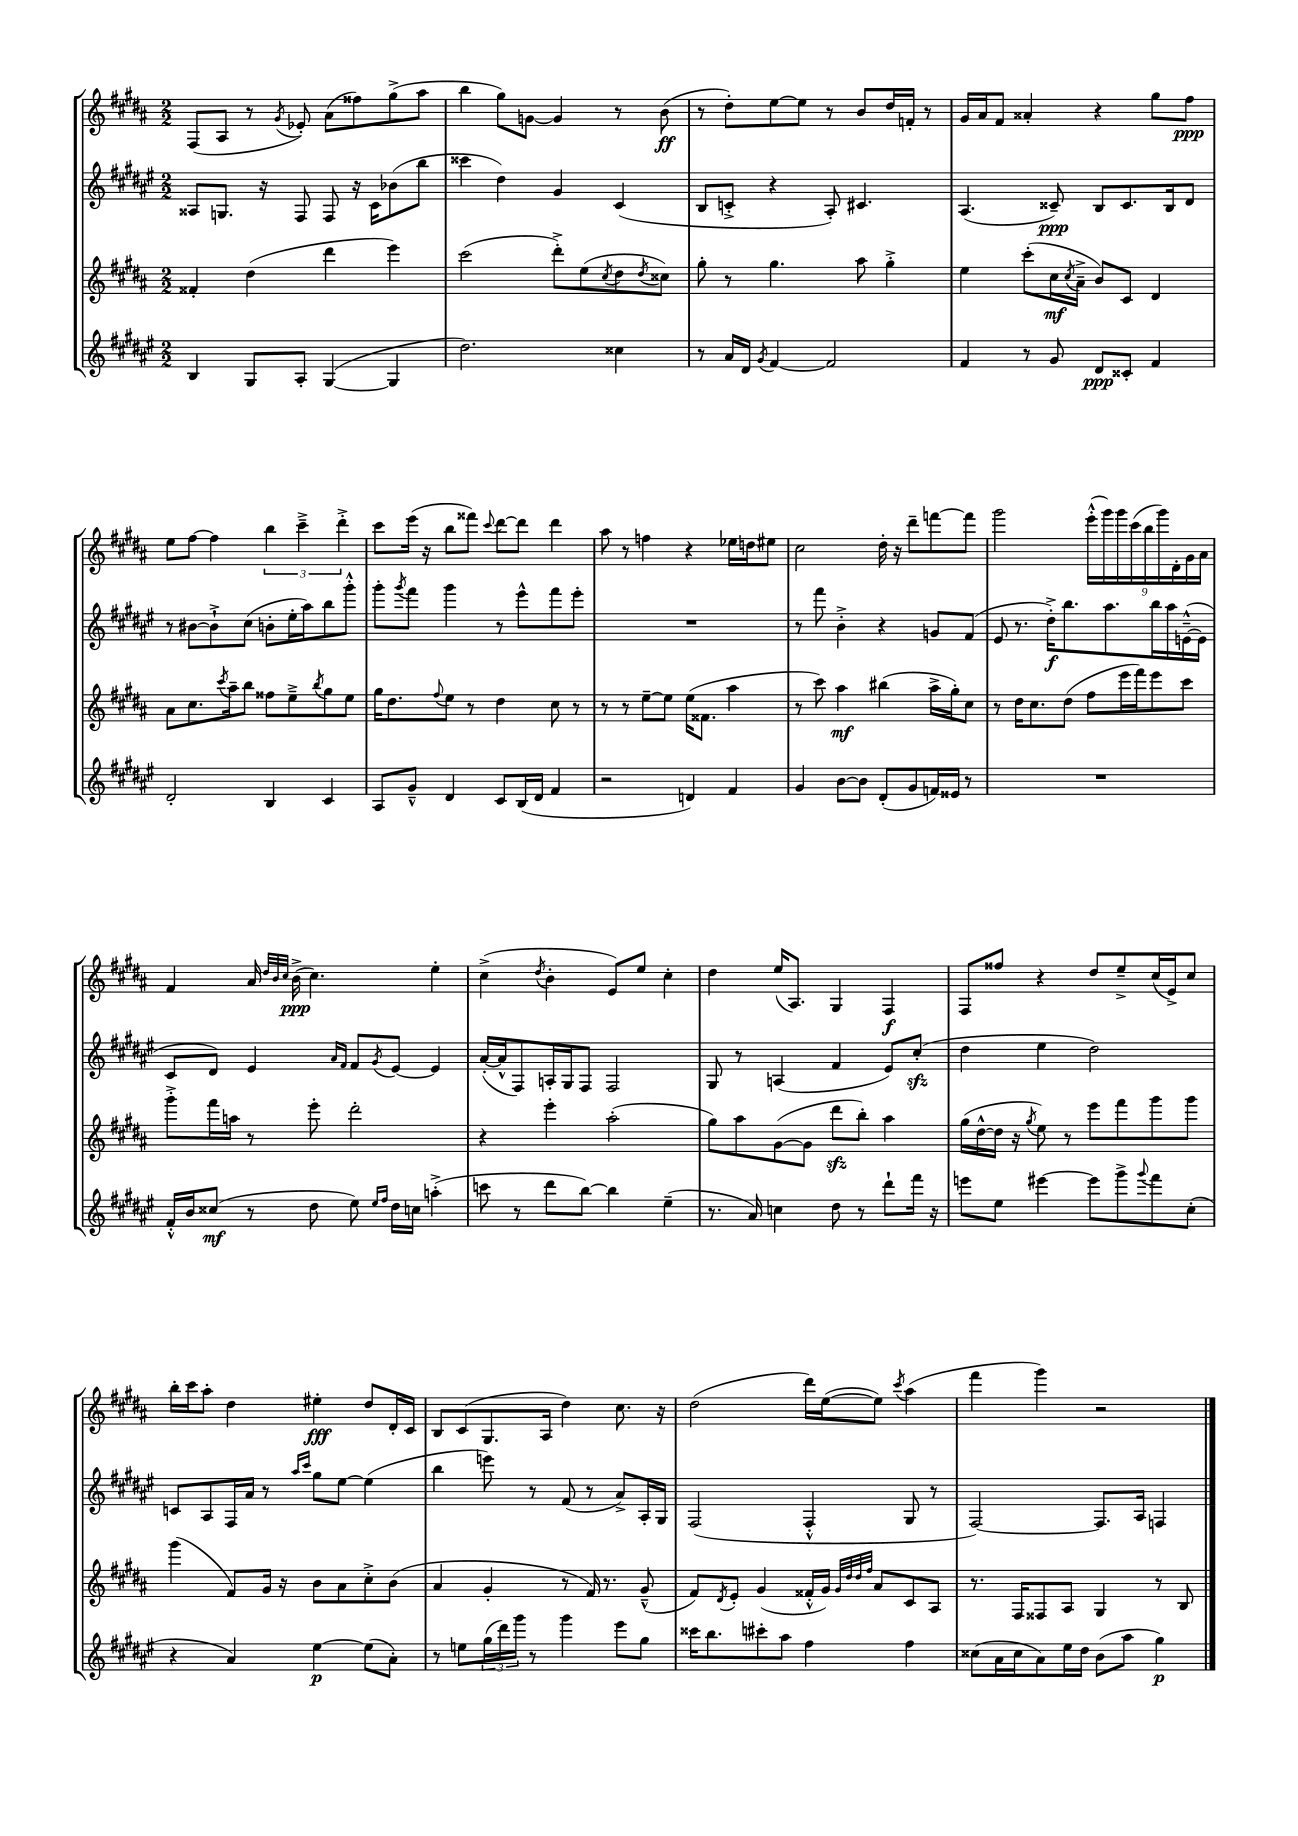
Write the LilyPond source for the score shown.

<<
\new StaffGroup <<
\new Staff = "s0" {
    \clef treble \key b \major \numericTimeSignature \time 2/2
    fis8( ais8 r8 \acciaccatura { gis'8 } ees'8-.) ais'8( fisis''8) gis''8->( ais''8 |
    b''4 gis''8) g'8~ g'4 r8 b'8\ff( |
    r8 dis''8-.) e''8~ e''8 r8 b'8 dis''16 f'16-. r8 |
    gis'16 ais'16 fis'8 aisis'4-. r4 gis''8 fis''8\ppp |
    e''8 fis''8~ fis''4 \tuplet 3/2 { b''4 cis'''4---> dis'''4-.-> } |
    cis'''8 e'''16( r16 b''8 fisis'''8) \appoggiatura { cis'''8 } dis'''8~ dis'''8 dis'''4 |
    ais''8 r8 f''4 r4 ees''16 d''16 eis''8 |
    cis''2 dis''16-. r16 dis'''8-- f'''8~ f'''8 |
    gis'''2 \tuplet 9/8 { e'''16-.-^( gis'''16) gis'''16 cis'''16( b''16 gis'''16) dis'16-. gis'16 ais'16 } |
    fis'4 ais'16 \grace { dis''32 b'32 cis''32 } b'16->\ppp( cis''4.) e''4-. |
    cis''4->( \acciaccatura { dis''8 } b'4-. e'8) e''8 cis''4-. |
    dis''4 e''16( ais8.) gis4 fis4\f |
    fis8 fisis''8 r4 dis''8 e''8---> cis''16( e'16->) cis''8 |
    b''16-. cis'''16 ais''8-. dis''4 eis''4-.\fff dis''8 dis'16-. cis'16 |
    b8 cis'8( gis8. ais16 dis''4) cis''8. r16 |
    dis''2( dis'''16) e''16~( e''8) \acciaccatura { cis'''8 } ais''4( |
    fis'''4 gis'''4) r2 \bar "|." |
}
\new Staff = "s1" {
    \clef treble \key fis \major \numericTimeSignature \time 2/2
    aisis8 g8. r16 fis8 fis8 r16 cis'16 bes'8( b''8 |
    cisis'''4 dis''4) gis'4 cis'4( |
    b8 c'8-.-> r4 ais8-.) cis'4. |
    ais4.( cisis'8--\ppp) b8 cisis'8. b16 dis'8 |
    r8 bis'8~ bis'8-!-> cis''8( b'8-. eis''16-. ais''16) b''8 gis'''8-.-^ |
    gis'''8-. \acciaccatura { gis'''8 } fis'''8 gis'''4 r8 eis'''8-^ fis'''8 eis'''8-. |
    R1 |
    r8 fis'''8 b'4-.-> r4 g'8 fis'8( |
    eis'8 r8. dis''16-.->\f) b''8. ais''8. b''16 ais''16 e'16~---^( e'16 |
    cis'8 dis'8) eis'4 \grace { ais'16 fis'16 } fis'8 \acciaccatura { gis'8 } eis'8~ eis'4 |
    ais'16~-.( ais'16-^ fis8) a16-. gis16 fis8 fis2 |
    gis8 r8 a4( fis'4 eis'8) cis''8-.\sfz( |
    dis''4 eis''4 dis''2) |
    c'8 ais8 fis16 ais'16 r8 \grace { ais''16 cis'''16 } gis''8 eis''8~ eis''4( |
    b''4 e'''8) r8 fis'8( r8 ais'8->) ais16-. gis16 |
    fis2( fis4-.-^ gis8 r8 |
    fis2~) fis8. ais16 f4 \bar "|." |
}
\new Staff = "s2" {
    \clef treble \key b \major \numericTimeSignature \time 2/2
    fisis'4-. dis''4( dis'''4 e'''4) |
    cis'''2( dis'''8-.->) e''8( \acciaccatura { cis''8 } dis''8 \acciaccatura { dis''8 } cisis''8) |
    gis''8-. r8 gis''4. ais''8 gis''4-.-> |
    e''4 cis'''8-.( cis''16\mf \acciaccatura { cis''8 } ais'16---> b'8) cis'8 dis'4 |
    ais'8 cis''8. \acciaccatura { cis'''8 } ais''16-- b''8 fisis''8 e''8---> \acciaccatura { b''8 } gis''8 e''8 |
    gis''16 dis''8. \appoggiatura { fis''8 } e''8 r8 dis''4 cis''8 r8 |
    r8 r8 e''8~-- e''8 e''16( fisis'8. ais''4 |
    r8 cis'''8) ais''4\mf bis''4( ais''16-> gis''16-.) cis''8 |
    r8 dis''16 cis''8. dis''8( fis''8 e'''16 fis'''16) e'''8 cis'''8 |
    gis'''8-.-> fis'''16 a''16 r8 e'''8-. dis'''2-. |
    r4 e'''4-. ais''2-.( |
    gis''8) ais''8 gis'8~( gis'8 dis'''8\sfz b''8-.) ais''4 |
    gis''16( dis''16~-^ dis''16 r16 \acciaccatura { gis''8 } e''8) r8 e'''8 fis'''8 gis'''8 gis'''8 |
    gis'''4( fis'8) gis'16 r16 b'8 ais'8 cis''8-.-> b'8( |
    ais'4 gis'4-. r8 fis'16) r8. gis'8---^( |
    fis'8) \acciaccatura { dis'8 } e'8-. gis'4( fisis'16-.-^ gis'16) \grace { gis'32 dis''32 dis''32 fis''32 } ais'8 cis'8 ais8 |
    r8. fis16 fisis8 ais8 gis4 r8 b8 \bar "|." |
}
\new Staff = "s3" {
    \clef treble \key fis \major \numericTimeSignature \time 2/2
    b4 gis8 ais8-. gis4~( gis4 |
    dis''2.) cisis''4 |
    r8 ais'16 dis'16 \acciaccatura { gis'8 } fis'4~ fis'2 |
    fis'4 r8 gis'8 dis'8\ppp cisis'8-. fis'4 |
    dis'2-. b4 cis'4 |
    ais8 gis'8---^ dis'4 cis'8 b16( dis'16 fis'4 |
    r2 d'4) fis'4 |
    gis'4 b'8~ b'8 dis'8-.( gis'8 f'16) eisis'16 r8 |
    R1 |
    fis'16-.-^ b'16 cisis''8\mf( r8 dis''8 eis''8) \grace { eis''16 fis''16 } dis''16 c''16 a''4-.->( |
    c'''8 r8 dis'''8 b''8~) b''4 eis''4--( |
    r8. ais'16) c''4 dis''8 r8 dis'''8-! fis'''16 r16 |
    e'''8 eis''8 eis'''4~ eis'''8 gis'''8-> \appoggiatura { gis'''8 } fis'''8 cis''8-.( |
    r4 ais'4) eis''4~\p eis''8( ais'8-.) |
    r8 e''8 \tuplet 3/2 { gis''16( dis'''16) gis'''16 } r8 gis'''4 eis'''8 gis''8 |
    cisis'''16 b''8. cis'''8-. ais''8 fis''4 fis''4 |
    cisis''8( ais'16 cisis''16 ais'8) eis''16 dis''16 b'8( ais''8 gis''4\p) \bar "|." |
}
>>
>>
\layout { \context { \Score \remove "Bar_number_engraver" } }
